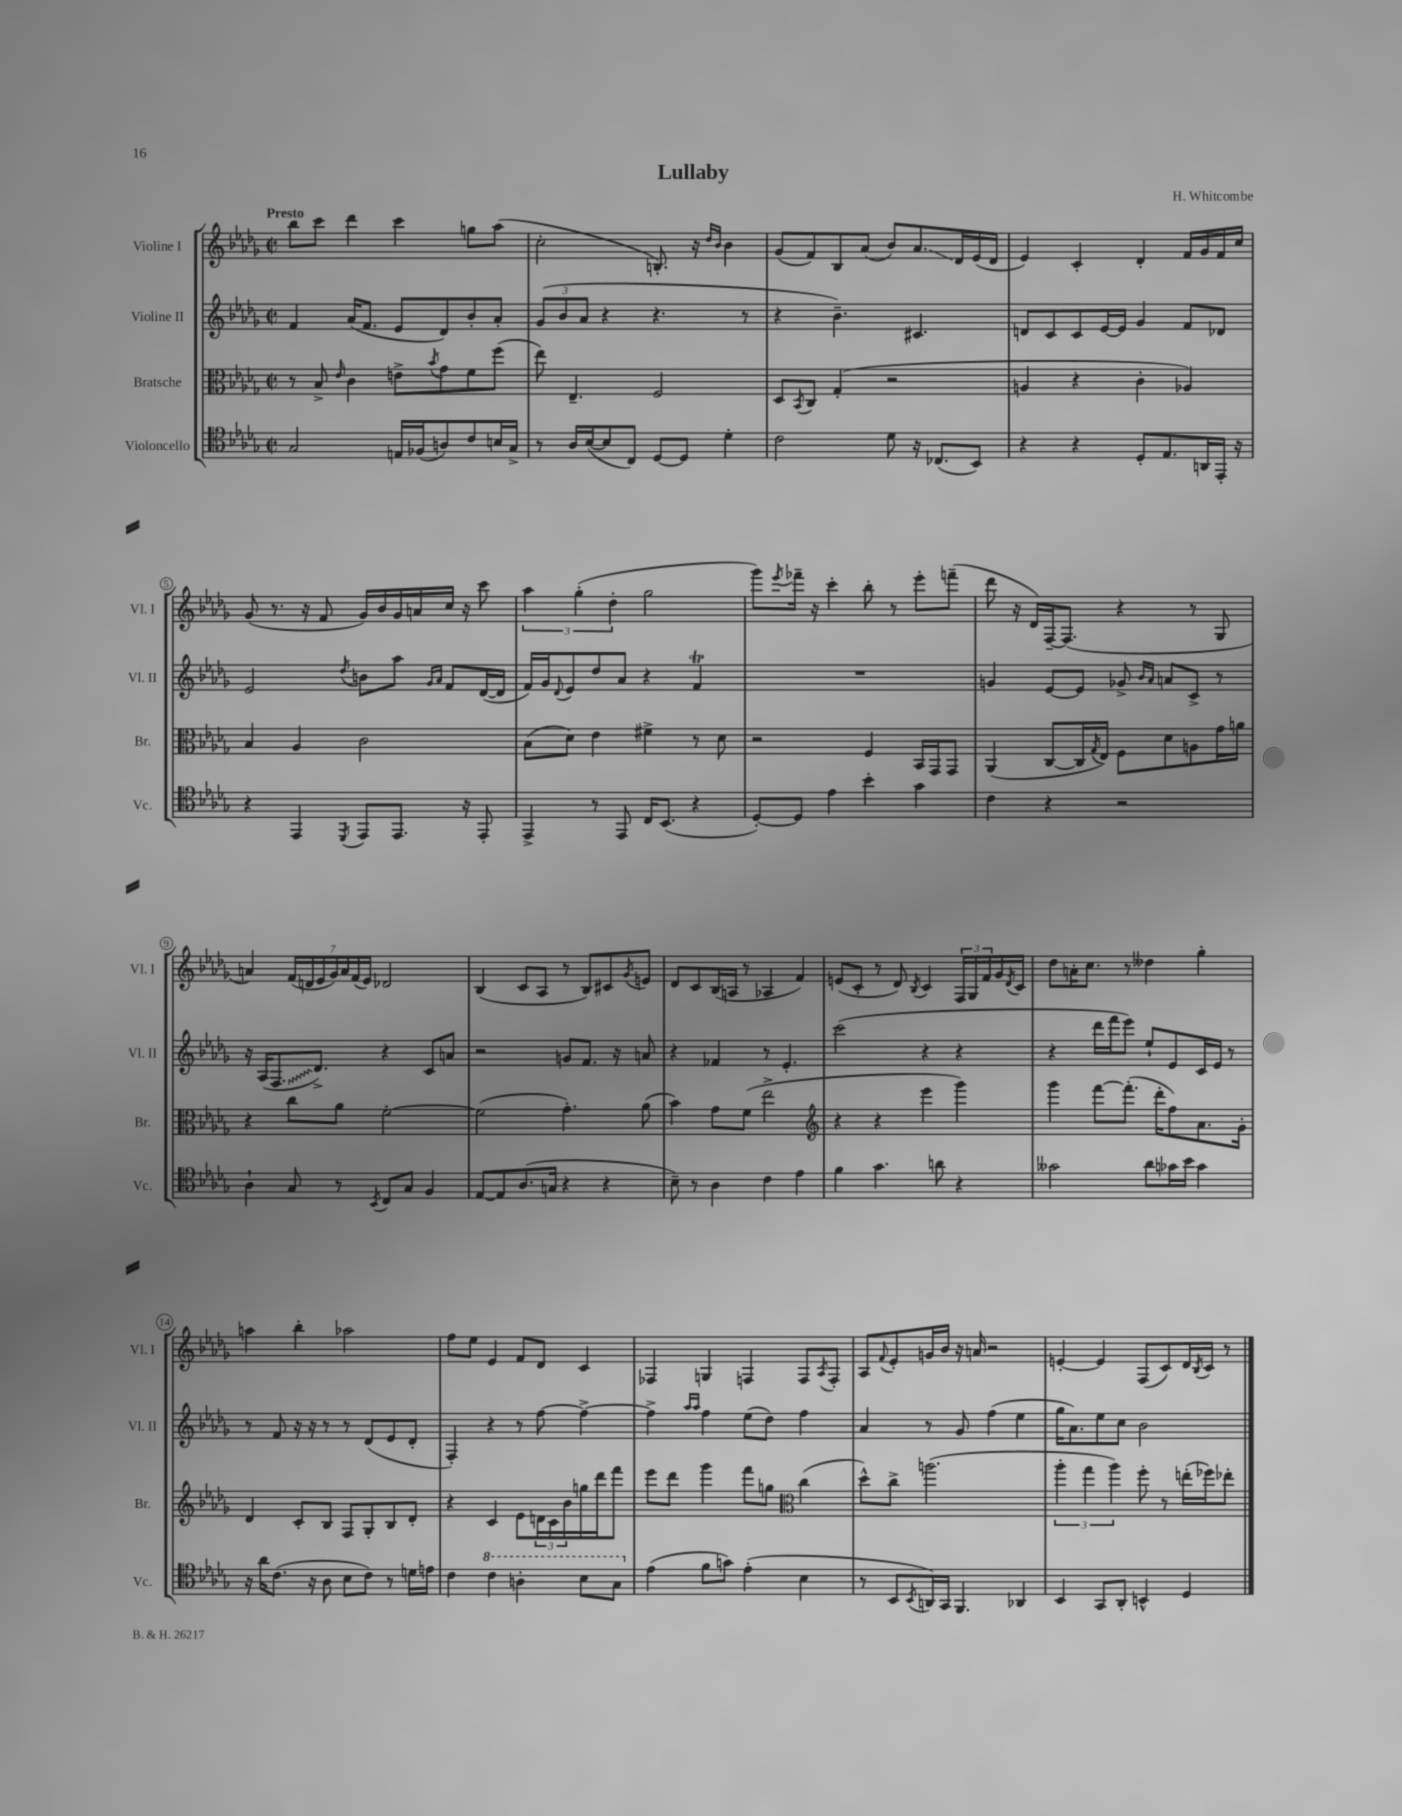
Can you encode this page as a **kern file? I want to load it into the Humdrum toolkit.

**kern	**kern	**kern	**kern
*staff4	*staff3	*staff2	*staff1
*clefC4	*clefC3	*clefG2	*clefG2
*k[b-e-a-d-g-]	*k[b-e-a-d-g-]	*k[b-e-a-d-g-]	*k[b-e-a-d-g-]
*M2/2	*M2/2	*M2/2	*M2/2
*met(c|)	*met(c|)	*met(c|)	*met(c|)
2G-	8r	4f	8bb-
.	8B-^	.	8ccc
.	16qqe-	.	.
.	4c	(16a-	4ddd-
.	.	8.f	.
16E	8e^	8e-	4ccc
(16F-	.	.	.
.	8qb-	.	.
8A)	8g-	8d-)	.
8c	8f	8b-'	8gg
16B	(8ff	8a-'	(8aa-
16G-^	.	.	.
=	=	=	=
8r	8ee-)	(12g-	2cc'
.	.	12b-	.
16A-	4.E-~	.	.
.	.	12a-	.
([16B-	.	.	.
8B-]	.	4r	.
8C)	.	.	.
[8D-	2F	4.r	8.B')
8D-]	.	.	.
.	.	.	16r
.	.	.	16qqdd-
.	.	.	16qqb-
4d-'	.	.	4b-
.	.	8r	.
=	=	=	=
2c	8D-	4r	(8g-
.	8qBB-	.	.
.	8C	.	8f)
.	(4G-'	4.b-~)	8B-
.	.	.	(8a-
8d-	2r	.	8b-)
16r	.	4.c#	8.a-
(8.C-	.	.	.
.	.	.	16d-
8BB-)	.	.	(16e-
.	.	.	16d-
=	=	=	=
4r	4A	8d	4e-)
.	.	8c	.
4r	4r	8c	4c'
.	.	[16e-	.
.	.	16e-]	.
8D-'	4c'	4g-	4d-'
8.E-	.	.	.
.	4A-)	8f	16f
16AA	.	.	16g-
16EE-'	.	8d-	16f
16r	.	.	16cc
=	=	=	=
4r	4B-	2e-	(8g-
.	.	.	8.r
4EE-	4A-	.	.
.	.	.	16r
.	.	.	8f
8qDD-	.	8qdd-	.
8EE-	2c	8b	16g-)
.	.	.	16b-
8.EE-	.	8aa-	16g-
.	.	.	16a
.	.	16qqg-	.
.	.	16qqa-	.
.	.	8f	16cc
16r	.	.	16r
8EE-'	.	([16d-	8ccc
.	.	16d-]	.
=	=	=	=
4EE-^	(8B-	16f)	6aa-
.	.	16g-	.
.	.	8qqd-	.
.	8d-)	8e-	.
.	.	.	(6gg-'
8r	4e-	8dd-	.
.	.	.	6dd-'
8EE-	.	8a-	.
16C	4f#^	4r	2gg-
(8.BB-	.	.	.
4r	8r	4f	.
.	8d-	.	.
=	=	=	=
[8D-')	2r	1r	8ggg-)
.	.	.	8qeee-
8D-]	.	.	16fff-~
.	.	.	16r
4e-	.	.	4ccc'
4b-'	4F	.	8bb-'
.	.	.	8r
4g-	16BB-	.	8eee-'
.	16GG-	.	.
.	8GG-	.	(8fff~
=	=	=	=
4c	(4AA-	4g	8ddd-
.	.	.	16r
.	.	.	16d-)
4r	[8C	[8e-	[16F~
.	.	.	(8.F]
.	16C]	8e-]	.
.	8qG-	.	.
.	16E-)	.	.
2r	8F	8g-^	4r
.	.	16qqb-	.
.	.	16qqa-	.
.	8d-	8a	.
.	8A	8c^	8r
.	16g-	8r	8G-
.	16a	.	.
=	=	=	=
4A-`	4r	16r	4a)
.	.	(16A-	.
.	.	8.F	.
8G-	8cc	.	(28f
.	.	.	28d
.	.	8.d-^)	.
.	.	.	28e-
.	.	.	28g-)
8r	8a-	.	.
.	.	.	28a
.	.	.	(28f
.	.	.	28e-)
8qBB-	.	.	.
8C	[2f'	4r	2d-
8G-	.	.	.
4F	.	8c	.
.	.	8a	.
=	=	=	=
[8E-	(2f]	2r	(4B-
8E-]	.	.	.
(8.A-	.	.	8c
.	.	.	8A-
16G	.	.	.
4r	4.g-')	8g	8r
.	.	8.f	8B-)
4r	.	.	8c#
.	.	16r	.
.	.	.	8qg-
.	(8a-	8a	8e
=	=	=	=
8B-~)	4b-)	4r	8d-
8r	.	.	8c
4A-	8g-	4f-	(16B-
.	.	.	16A
.	(8f	.	8r
4c	2ee-^	8r	4A-
.	.	4.e-'	.
4e-	.	.	4f)
=	=	=	=
*	*clefG2	*	*
4f	4r	(2ccc	(8e
.	.	.	8c'
4.g-	4r	.	8r
.	.	.	8d-)
.	.	.	8qB-
.	4eee-	4r	4c
8a	.	.	.
4r	4ggg-)	4r	24F
.	.	.	24G-
.	.	.	24f
.	.	.	16g-
.	.	.	8qd-
.	.	.	16c
=	=	=	=
2g--	4ggg-	4r	8dd-
.	.	.	16a'
.	.	.	8.cc
.	[8fff	16ddd-	.
.	.	16fff	.
.	(8.fff']	8eee-)	8r
8a-	.	8ee-`	4dd--
.	16ddd-'	.	.
16g-	8ff)	8e-	.
16b-	.	.	.
4g-	8.a-	16c	4gg-'
.	.	16e-	.
.	.	8r	.
.	16g-'	.	.
=	=	=	=
16r	4d-	8r	4aa
16a-	.	.	.
(8.c	.	8f	.
.	8c'	16r	4bb-'
16r	.	16r	.
8A-	8B-	8r	.
8B-	8F	8r	2aa-
8c)	8G-'	(8d-	.
8r	8B-	8e-	.
16d	8d-'	8d-'	.
16e	.	.	.
=	=	=	=
4c	4r	4F')	8ff
.	.	.	8ee-
4cc	4c	4r	4e-
4a'	8e-	8r	8f
.	24d	[8ff	8d-
.	24c	.	.
.	24b-	.	.
8b-	16gg	4ff^_	4c
.	16ddd-	.	.
8g-	8fff	.	.
=	=	=	=
(4e-	8eee-	4ff^]	4F-
.	8ddd-	.	.
.	.	16qqaa-	.
.	.	16qqaa-	.
8f	4ggg-	4ff	4G
8g)	.	.	.
(4e-'	8fff	(8ee-	4F
.	8gg	8dd-)	.
*	*clefC3	*	*
4B-	(4cc	4ff	8F
.	.	.	8qA-
.	.	.	8F'
=	=	=	=
8r	8dd-^^)	4a-	8A-
.	.	.	8qqf
8BB-	8cc^	.	8e-'
8qBB-	.	.	.
16AA)	(2.aa	8r	16g
16GG-	.	.	16b-
4.FF	.	8g-	16r
.	.	.	16a
.	.	(4ff	2r
4AA-	.	4ee-	.
=	=	=	=
4BB-	6aa-'	16gg-	[4e'
.	.	8.a-)	.
.	6gg-	.	.
8GG-	.	8ee-	4e]
.	6aa-)	.	.
8AA-'	.	8cc	.
4BB^^	8ff'	2b-	(8F
.	8r	.	8c)
4D-	(16ee'	.	16d-
.	.	.	8qB-
.	16ff-)	.	16c
.	8ee-'	.	8r
==	==	==	==
*-	*-	*-	*-
